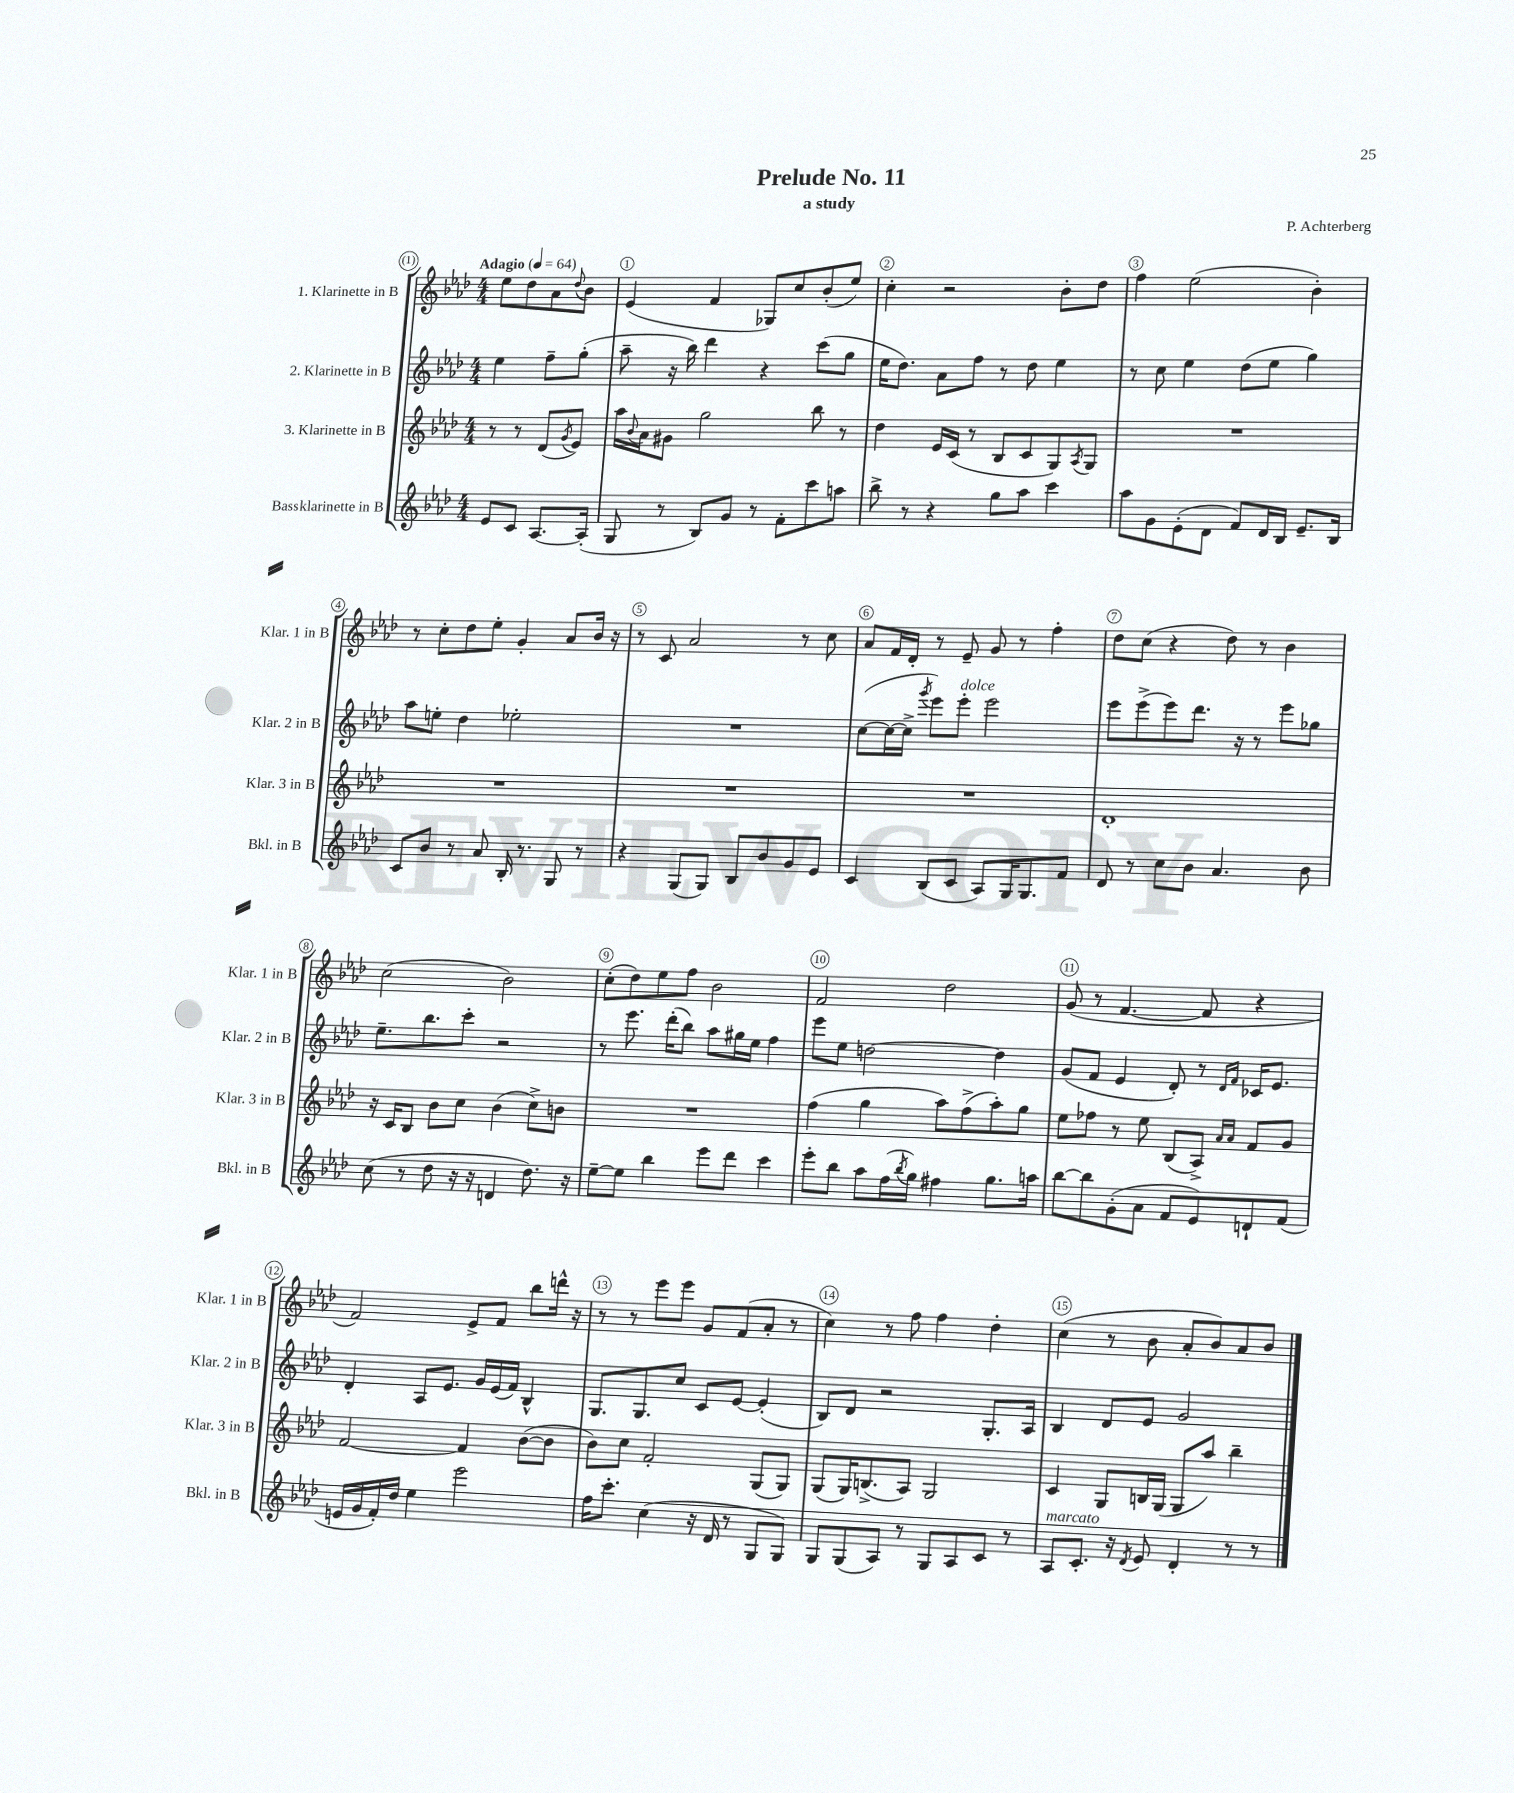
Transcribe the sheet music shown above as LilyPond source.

\header { title = "Prelude No. 11" composer = "P. Achterberg" subtitle = "a study" }
<<
\new StaffGroup <<
\new Staff = "s0" \with { instrumentName = "1. Klarinette in B" shortInstrumentName = "Klar. 1 in B" } {
    \clef treble \key aes \major \numericTimeSignature \time 4/4 \partial 2 \tempo "Adagio" 4 = 64
    ees''8 des''8 aes'8 \appoggiatura { des''8 } bes'8 |
    ees'4( f'4 ges8) c''8 bes'8-.( ees''8) |
    c''4-. r2 bes'8-. des''8 |
    f''4 ees''2( bes'4-.) |
    r8 c''8-. des''8 ees''8-. g'4-. aes'8 bes'16 r16 |
    r8 c'8 aes'2 r8 c''8 |
    aes'8 f'16 des'16-. r8 ees'8-- g'8 r8 f''4-. |
    des''8 c''8( r4 des''8) r8 bes'4 |
    c''2( bes'2) |
    c''8-.( des''8) ees''8 f''8 bes'2 |
    f'2 des''2 |
    g'8( r8 f'4.~ f'8 r4 |
    f'2) ees'8-> f'8 bes''8 d'''16-^ r16 |
    r8 r8 ees'''8 ees'''8 g'8 f'8( aes'8-. r8 |
    c''4) r8 f''8 f''4 des''4-. |
    c''4( r8 bes'8 aes'8-. bes'8) aes'8 bes'8 \bar "|." |
}
\new Staff = "s1" \with { instrumentName = "2. Klarinette in B" shortInstrumentName = "Klar. 2 in B" } {
    \clef treble \key aes \major \numericTimeSignature \time 4/4 \partial 2
    ees''4 f''8-- g''8-.( |
    aes''8-- r16 bes''16) des'''4 r4 c'''8( g''8 |
    ees''16 des''8.) aes'8 f''8 r8 des''8 ees''4 |
    r8 c''8 ees''4 des''8( ees''8 g''4) |
    aes''8 e''8-. des''4 ees''2-. |
    R1 |
    c''8~( c''16~ c''16-> \acciaccatura { g'''8 } ees'''8) ees'''8-.^\markup { \italic "dolce" } ees'''2 |
    ees'''8 ees'''8->( ees'''8) des'''8. r16 r8 ees'''8 ges''8 |
    ees''8.-- bes''8. c'''8-. r2 |
    r8 ees'''8. des'''16-.( bes''8) aes''8 gis''16 ees''16 f''4 |
    ees'''8 ees''8 d''2~ d''4 |
    g'8( f'8 ees'4 des'8-.) r8 \grace { des'16 f'16 } ces'16 ees'8. |
    des'4-. aes8 ees'8. g'16 ees'16( f'16) bes4-^ |
    g8. g8. c''8 c'8 ees'8~ ees'4-.( |
    bes8) des'8 r2 g8.-. aes16 |
    bes4 des'8 ees'8 g'2 \bar "|." |
}
\new Staff = "s2" \with { instrumentName = "3. Klarinette in B" shortInstrumentName = "Klar. 3 in B" } {
    \clef treble \key aes \major \numericTimeSignature \time 4/4 \partial 2
    r8 r8 des'8( \acciaccatura { g'8 } ees'8) |
    aes''16 \appoggiatura { bes'8 } aes'16 gis'8 g''2 bes''8 r8 |
    des''4 ees'16 c'16( r8 bes8 c'8 g8) \acciaccatura { aes8 } g8 |
    R1 |
    R1 |
    R1 |
    R1 |
    des'1-. |
    r16 c'16 bes8 bes'8 c''8 bes'4( c''8->) b'8 |
    R1 |
    f''4( g''4 aes''8) f''8->( aes''8-.) g''8 |
    ees''8 fes''8 r8 ees''8 bes8( aes8->) \grace { aes'16 aes'16 } f'8 g'8 |
    f'2~ f'4 bes'8~( bes'8 |
    bes'8) c''8 f'2-. g8( g8) |
    g8( g16) b8.->( aes8) g2 |
    c'4 g8 b16 g16( g8 aes''8) bes''4-- \bar "|." |
}
\new Staff = "s3" \with { instrumentName = "Bassklarinette in B" shortInstrumentName = "Bkl. in B" } {
    \clef treble \key aes \major \numericTimeSignature \time 4/4 \partial 2
    ees'8 c'8 aes8.~ aes16-.( |
    g8 r8 bes8) g'8 r8 f'8-. c'''8 a''8 |
    bes''8-> r8 r4 g''8 aes''8 c'''4 |
    aes''8 g'8 ees'8-.( des'8 f'8) des'16 bes16 ees'8.-- bes16 |
    c'8 bes'8 r8 aes'8 bes16-. r8. g8 r8 |
    r4 g8( g8) bes8 bes'8 g'8 ees'8 |
    c'4 bes8( c'8 aes8) g16 g8. f'8 |
    des'8 r8 c''8 bes'8 aes'4. bes'8 |
    c''8( r8 des''8 r16 r16 d'4 des''8.) r16 |
    ees''8~-- ees''8 bes''4 ees'''8 des'''8 c'''4 |
    ees'''8-. bes''8 aes''8 f''16( \acciaccatura { bes''8 } g''16) fis''4 g''8. a''16 |
    bes''8~ bes''8 g'8-.( aes'8 f'8 ees'8) d'8-! f'8( |
    e'16 g'16 f'16-.) des''16 ees''4 ees'''2 |
    f''16 c'''8.-. c''4( r16 des'16 r8 g8 g8) |
    g8 g8( aes8) r8 g8 aes8 c'8 r8 |
    aes8^\markup { \italic "marcato" } c'8.-. r16 \acciaccatura { des'8 } ees'8 des'4-. r8 r8 \bar "|." |
}
>>
>>
\layout { \context { \Score \override BarNumber.break-visibility = ##(#f #t #t) barNumberVisibility = #all-bar-numbers-visible \override BarNumber.stencil = #(make-stencil-circler 0.1 0.3 ly:text-interface::print) } }
